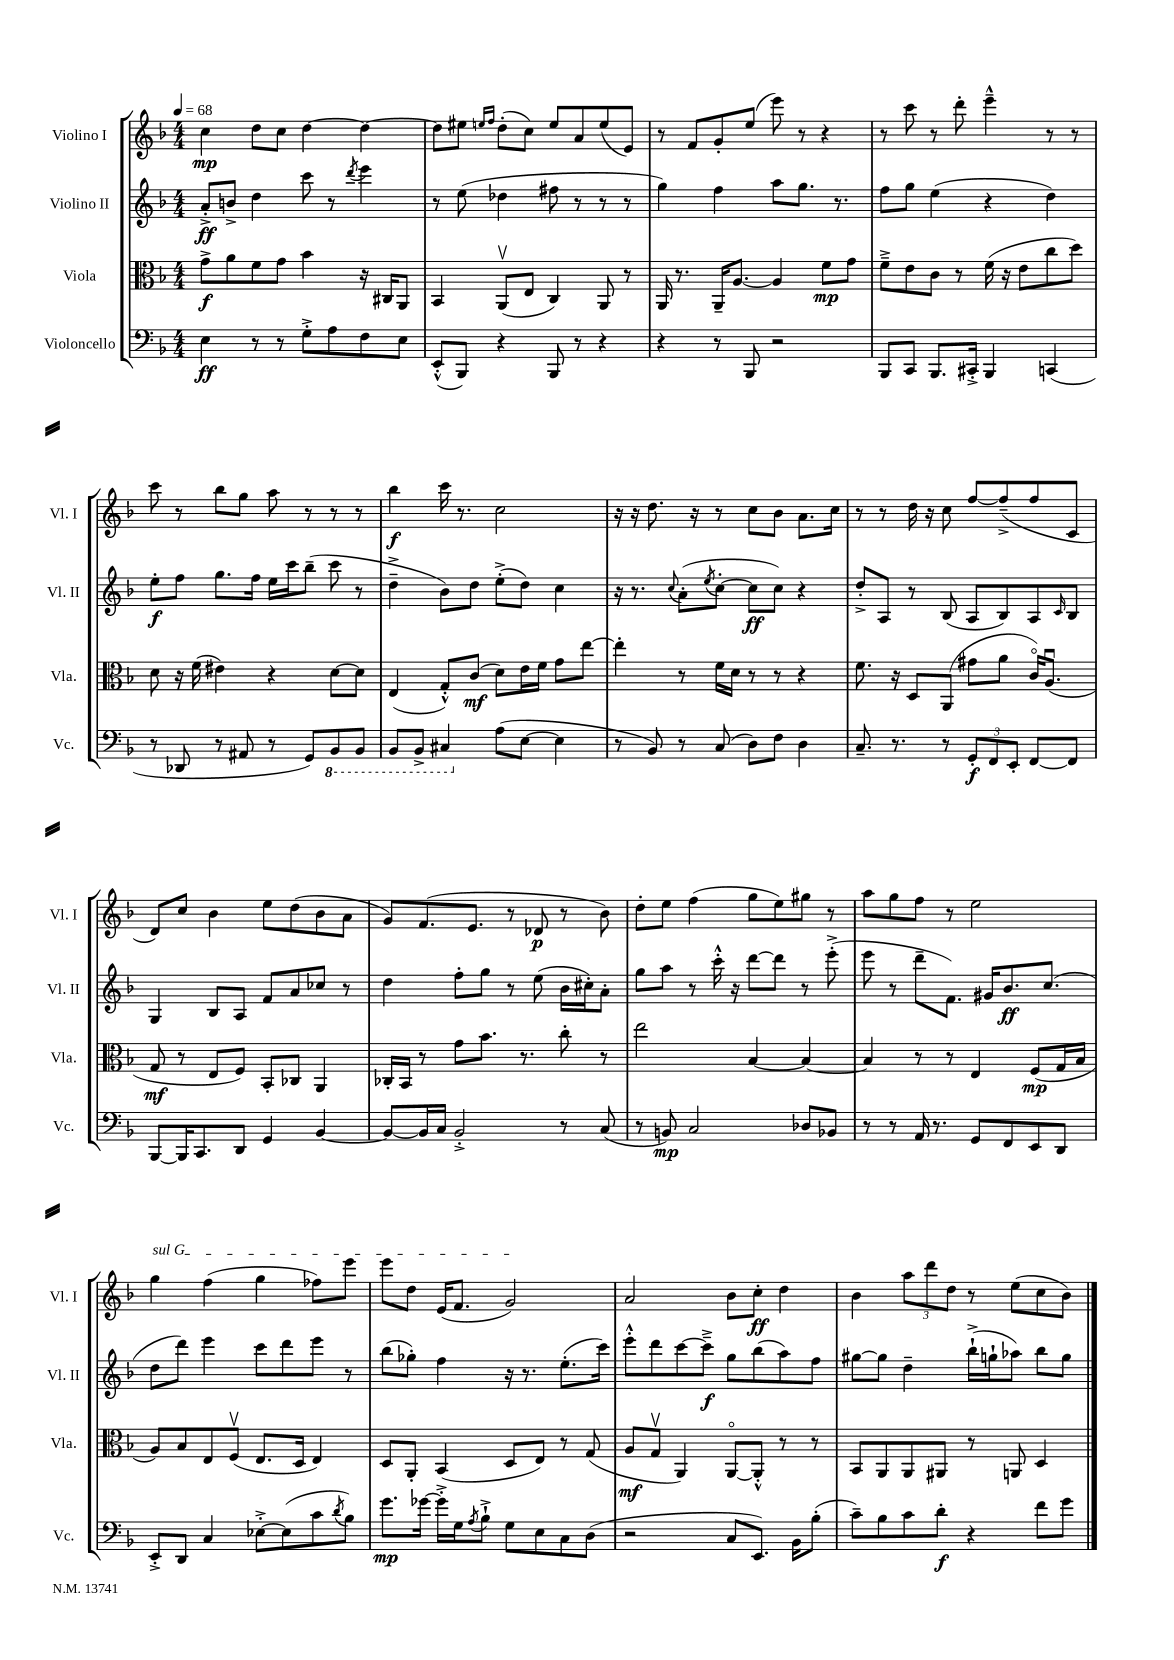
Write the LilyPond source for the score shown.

<<
\new StaffGroup <<
\new Staff = "s0" \with { instrumentName = "Violino I" shortInstrumentName = "Vl. I" } {
    \clef treble \key f \major \numericTimeSignature \time 4/4 \tempo 4 = 68
    c''4\mp d''8 c''8 d''4~ d''4~ |
    d''8 eis''8 \grace { e''16 f''16 } d''8-.( c''8) e''8 a'8 e''8( e'8) |
    r8 f'8 g'8-. e''8( e'''8) r8 r4 |
    r8 c'''8 r8 d'''8-. e'''4---^ r8 r8 |
    c'''8 r8 bes''8 g''8 a''8 r8 r8 r8 |
    bes''4\f c'''16 r8. c''2 |
    r16 r16 d''8. r16 r8 c''8 bes'8 a'8. c''16 |
    r8 r8 d''16 r16 c''8 f''8~ f''8--->( f''8 c'8 |
    d'8) c''8 bes'4 e''8 d''8( bes'8 a'8 |
    g'8) f'8.( e'8. r8 des'8\p r8 bes'8) |
    d''8-. e''8 f''4( g''8 e''8) gis''8 r8 |
    a''8 g''8 f''8 r8 e''2 |
    \once \override TextSpanner.bound-details.left.text = \markup { \italic "sul G" } g''4\startTextSpan f''4( g''4 fes''8) e'''8 |
    e'''8 d''8 e'16( f'8. g'2\stopTextSpan) |
    a'2 bes'8 c''8-.\ff d''4 |
    bes'4 \tuplet 3/2 { a''8 d'''8 d''8 } r8 e''8( c''8 bes'8) \bar "|." |
}
\new Staff = "s1" \with { instrumentName = "Violino II" shortInstrumentName = "Vl. II" } {
    \clef treble \key f \major \numericTimeSignature \time 4/4
    a'8-.->\ff b'8-> d''4 c'''8 r8 \acciaccatura { d'''8 } e'''4 |
    r8 e''8( des''4 fis''8 r8 r8 r8 |
    g''4) f''4 a''8 g''8. r8. |
    f''8 g''8 e''4( r4 d''4) |
    e''8-.\f f''8 g''8. f''16 e''16 c'''16 bes''8--( c'''8 r8 |
    d''4---> bes'8) d''8 e''8-.->( d''8) c''4 |
    r16 r8. \appoggiatura { c''8 } a'8-.( \acciaccatura { e''8 } c''8~-. c''8\ff c''8) r4 |
    d''8-.-> a8 r8 bes8( a8 bes8) a8 \grace { c'16 } bes8 |
    g4 bes8 a8 f'8 a'8 ces''8 r8 |
    d''4 f''8-. g''8 r8 e''8( bes'16 cis''16-.) a'8-. |
    g''8 a''8 r8 c'''16-.-^ r16 d'''8~ d'''8 r8 e'''8-.->( |
    e'''8 r8 d'''8-- f'8.) gis'16 bes'8.\ff c''8.( |
    d''8 d'''8) e'''4 c'''8 d'''8 e'''8 r8 |
    bes''8( ges''8-.) f''4 r16 r8. e''8.-.( c'''16) |
    e'''8-.-^ d'''8 c'''8~ c'''8--->\f g''8 bes''8( a''8) f''8 |
    gis''8~ gis''8 d''4-- bes''16-!->( g''16-! aes''8) bes''8 g''8 \bar "|." |
}
\new Staff = "s2" \with { instrumentName = "Viola" shortInstrumentName = "Vla." } {
    \clef alto \key f \major \numericTimeSignature \time 4/4
    g'8->\f a'8 f'8 g'8 bes'4 r16 cis16 a,8 |
    bes,4 a,8\upbow( e8 c4) a,8 r8 |
    a,16 r8. a,16-- a8.~ a4 f'8\mp g'8 |
    f'8---> e'8 c'8 r8 f'16( r16 e'8 c''8 d''8) |
    d'8 r16 f'16( eis'4) r4 d'8~ d'8 |
    e4( g8-.-^) c'8\mf( d'8) e'16 f'16 g'8 e''8~ |
    e''4-. r8 f'16 d'16 r8 r8 r4 |
    f'8. r16 d8 a,8( gis'8 a'8 c'16\flageolet) a8.\downbow( |
    g8\mf r8 e8 f8) bes,8-. ces8 a,4 |
    ces16-. bes,16 r8 g'8 bes'8. r8. c''8-. r8 |
    e''2 bes4~ bes4~ |
    bes4 r8 r8 e4 f8\mp( g16 bes16 |
    a8) bes8 e8 f8\upbow( e8. d16 e4) |
    d8 a,8-. bes,4( d8 e8) r8 g8( |
    a8\mf g8\upbow a,4) a,8~\flageolet a,8-.-^ r8 r8 |
    bes,8 a,8 a,8 ais,8 r8 a,8 d4 \bar "|." |
}
\new Staff = "s3" \with { instrumentName = "Violoncello" shortInstrumentName = "Vc." } {
    \clef bass \key f \major \numericTimeSignature \time 4/4
    e4\ff r8 r8 g8-.-> a8 f8 e8 |
    e,8-.-^( bes,,8) r4 bes,,8 r8 r4 |
    r4 r8 bes,,8 r2 |
    bes,,8 c,8 bes,,8. cis,16-.-> bes,,4 c,4( |
    r8 des,8 r8 ais,8 r8 g,8) \ottava #-1 bes,,8 bes,,8 |
    bes,,8 bes,,8-> cis,4 \ottava #0 a8( e8~ e4 |
    r8 bes,8) r8 c8( d8) f8 d4 |
    c8.-- r8. r8 \tuplet 3/2 { g,8-.\f f,8 e,8-. } f,8~ f,8 |
    bes,,8~ bes,,16 c,8. d,8 g,4 bes,4~ |
    bes,8~ bes,16 c16 bes,2-.-> r8 c8( |
    r8 b,8\mp) c2 des8 bes,8 |
    r8 r8 a,16 r8. g,8 f,8 e,8 d,8 |
    e,8-.-> d,8 c4 ees8~-.-> ees8( c'8 \acciaccatura { d'8 } bes8) |
    g'8.\mp ges'16~ ges'16-.-> g16 \acciaccatura { a8 } bes8-!-> g8 e8 c8 d8( |
    r2 c8 e,8.) bes,16 bes8-.( |
    c'8--) bes8 c'8 d'8-.\f r4 f'8 g'8 \bar "|." |
}
>>
>>
\layout { \context { \Score \remove "Bar_number_engraver" } }
